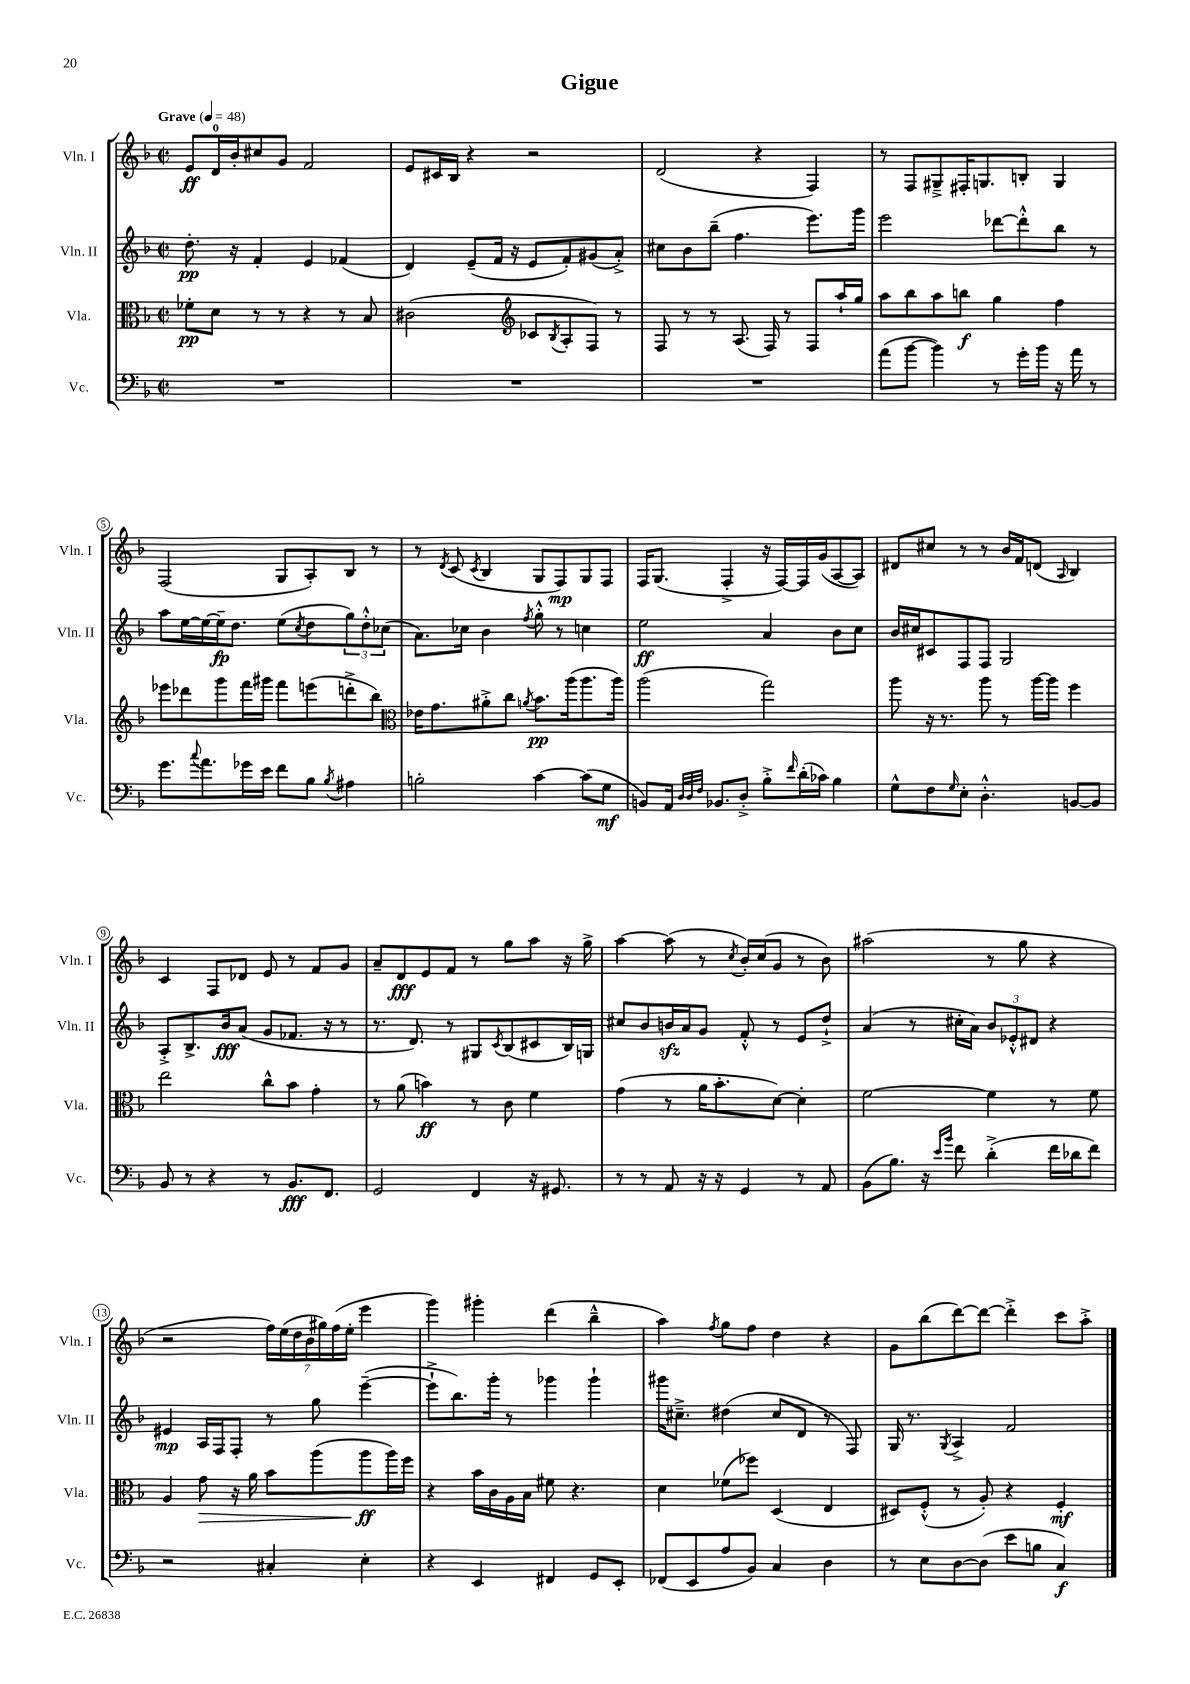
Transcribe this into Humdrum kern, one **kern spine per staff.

**kern	**dynam	**kern	**dynam	**kern	**dynam	**kern	**dynam
*part4	*part4	*part3	*part3	*part2	*part2	*part1	*part1
*staff4	*staff4	*staff3	*staff3	*staff2	*staff2	*staff1	*staff1
*I"Vc.	*	*I"Vla.	*	*I"Vln. II	*	*I"Vln. I	*
*I'Vc.	*	*I'Vla.	*	*I'Vln. II	*	*I'Vln. I	*
*clefF4	*	*clefC3	*	*clefG2	*	*clefG2	*
*k[b-]	*	*k[b-]	*	*k[b-]	*	*k[b-]	*
*M2/2	*	*M2/2	*	*M2/2	*	*M2/2	*
*met(c|)	*	*met(c|)	*	*met(c|)	*	*met(c|)	*
*MM48	*	*MM48	*	*MM48	*	*MM48	*
=1	=1	=1	=1	=1	=1	=1	=1
!	!	!	!	!	!	!LO:TX:a:B:t=Grave	!
1r	.	8f-X'\L	pp	8.dd'\	pp	8e/L	ff
.	.	8d\J	.	.	.	16d/L	.
.	.	.	.	16r	.	16b-'/J	.
.	.	8r	.	4f'/	.	8cc#X/	.
.	.	8r	.	.	.	8g/J	.
.	.	4r	.	4e/	.	2f/	.
.	.	8r	.	(4f-X/	.	.	.
.	.	8B-/	.	.	.	.	.
=2	=2	=2	=2	=2	=2	=2	=2
1r	.	(2c#X\	.	4d/)	.	8e/L	.
.	.	.	.	.	.	16c#X/L	.
.	.	.	.	.	.	16B-/JJ	.
.	.	.	.	(8e~/L	.	4r	.
.	.	.	.	16f/Jk	.	.	.
.	.	.	.	16r	.	.	.
*	*	*clefG2	*	*	*	*	*
.	.	8c-X/L	.	8e/L	.	2r	.
.	.	8qB-/	.	.	.	.	.
.	.	8A'/	.	8f'/)	.	.	.
.	.	8F/J)	.	(8g#X/	.	.	.
.	.	8r	.	8a'^/J)	.	.	.
=3	=3	=3	=3	=3	=3	=3	=3
1r	.	8F/	.	8cc#X\L	.	(2d/	.
.	.	8r	.	8b-\	.	.	.
.	.	8r	.	(8bb-~\J	.	.	.
.	.	(8.A/	.	4.ff\	.	.	.
.	.	.	.	.	.	4r	.
.	.	16F/)	.	.	.	.	.
.	.	8r	.	.	.	.	.
.	.	8F/L	.	8.eee\L)	.	4F/)	.
.	.	16aa`/L	.	.	.	.	.
.	.	16gg/JJ	.	16ggg\Jk	.	.	.
=4	=4	=4	=4	=4	=4	=4	=4
(8a\L	.	8aa\L	.	2eee\	.	8r	.
[8b-\J	.	8bb-\	.	.	.	8F/L	.
4b-\])	.	8aa\	.	.	.	8G#X~^/	.
.	.	8bbn\J	f	.	.	16F#X'/K	.
.	.	.	.	.	.	8.Gn/	.
8r	.	4gg\	.	[8ddd-X\L	.	.	.
16g'\LL	.	.	.	8ddd-'^^\]	.	8Bn'/J	.
16b-\JJ	.	.	.	.	.	.	.
16r	.	4ff\	.	8bb-\J	.	4G/	.
16a\	.	.	.	.	.	.	.
8r	.	.	.	8r	.	.	.
!!LO:LB:g=z
=5	=5	=5	=5	=5	=5	=5	=5
8.g\L	.	8eee-X\L	.	8aa\L	.	(2F/	.
.	.	8ddd-X\	.	[16ee\L	.	.	.
8qqcc/	.	.	.	.	.	.	.
8.a\	.	.	.	16ee\_	.	.	.
.	.	8ggg\	.	16ee~\J]	fp	.	.
.	.	.	.	8.dd\J	.	.	.
16g-X\L	.	16fff\L	.	.	.	.	.
16e\JJ	.	16ggg#X\JJ	.	.	.	.	.
8f\L	.	8fff\L	.	(8ee\L	.	8G/L	.
.	.	.	.	8qcc/	.	.	.
8B-\J	.	(8eeen\	.	8dd\	.	8A'/)	.
8qB-/	.	.	.	.	.	.	.
4A#X\	.	8dddn'^\	.	12gg\)	.	8B-/J	.
.	.	.	.	12dd'^^\	.	.	.
.	.	8bb-\J)	.	.	.	8r	.
.	.	.	.	(12cc-X\J	.	.	.
=6	=6	=6	=6	=6	=6	=6	=6
*	*	*clefC3	*	*	*	*	*
2Bn'\	.	16e-X\KL	.	8.a\L)	.	8r	.
.	.	8.g\	.	.	.	.	.
.	.	.	.	.	.	8qd/	.
.	.	.	.	.	.	(8c/	.
.	.	.	.	16cc-X\Jk	.	.	.
.	.	.	.	.	.	8qc/	.
.	.	8a#X'^\	.	4b-\	.	4B-/	.
.	.	8cc\J	.	.	.	.	.
.	.	8qan/	.	8qff/	.	.	.
[4c\	.	8.b-\L	pp	8gg'^^\	.	8G/L	.
.	.	.	.	8r	.	8F/)	mp
.	.	(16aa\k	.	.	.	.	.
(8c\L]	.	8.aa\	.	4ccn\	.	8G/	.
8G\J	mf	.	.	.	.	8F/J	.
.	.	16aa\Jk)	.	.	.	.	.
=7	=7	=7	=7	=7	=7	=7	=7
8BBn/L)	.	(2aa\	.	2ee\	ff	16F/KL	.
.	.	.	.	.	.	(8.G/J	.
16AA/Jk	.	.	.	.	.	.	.
32qqD/LLL	.	.	.	.	.	.	.
32qqD/	.	.	.	.	.	.	.
32qqF/JJJ	.	.	.	.	.	.	.
8.BB-X/L	.	.	.	.	.	.	.
.	.	.	.	.	.	4F'^/	.
8D'^/J	.	.	.	.	.	.	.
8B-'^\L	.	2gg\)	.	4a/	.	16r	.
.	.	.	.	.	.	[16F/LL)	.
16qqf/	.	.	.	.	.	.	.
(16d'\L	.	.	.	.	.	16F/]	.
16c-X\JJ)	.	.	.	.	.	(16g/J	.
4B-\	.	.	.	8b-\L	.	[8A/	.
.	.	.	.	8cc\J	.	8A/J])	.
=8	=8	=8	=8	=8	=8	=8	=8
8G^^\L	.	8aa\	.	16b-/LL	.	8d#X/L	.
.	.	.	.	16cc#X/J	.	.	.
8F\	.	16r	.	8c#X/	.	8cc#X/J	.
.	.	8.r	.	.	.	.	.
16qqG/	.	.	.	.	.	.	.
8E'\J	.	.	.	8F/	.	8r	.
4.D'^^\	.	8aa\	.	8F/J	.	8r	.
.	.	8r	.	2G/	.	16b-/LL	.
.	.	.	.	.	.	16f/J	.
.	.	[16aa\LL	.	.	.	(8dn/J	.
.	.	16aa\JJ]	.	.	.	.	.
.	.	.	.	.	.	16qqA/	.
[8BBn/L	.	4ff\	.	.	.	4B-/)	.
8BB/J]	.	.	.	.	.	.	.
!!LO:LB:g=z
=9	=9	=9	=9	=9	=9	=9	=9
8BB-/	.	2ee\	.	8A'^/L	.	4c/	.
8r	.	.	.	8.B-^/	.	.	.
4r	.	.	.	.	.	8F/L	.
.	.	.	.	16b-/k	fff	.	.
.	.	.	.	(8a/J	.	8d-X/J	.
8r	.	8cc^^\L	.	8g/L	.	8e/	.
8.BB-/L	fff	8b-\J	.	8.f-X/J	.	8r	.
.	.	4g'\	.	.	.	8f/L	.
8.FF/J	.	.	.	16r	.	.	.
.	.	.	.	8r	.	8g/J	.
=10	=10	=10	=10	=10	=10	=10	=10
2GG/	.	8r	.	8.r	.	8a~/L	.
.	.	(8a\	.	.	.	8d/	fff
.	.	.	.	8.d/)	.	.	.
.	.	4bn\)	ff	.	.	8e/	.
.	.	.	.	8r	.	8f/J	.
4FF/	.	8r	.	8G#X/L	.	8r	.
.	.	.	.	8qc/	.	.	.
.	.	8c\	.	(8B-/	.	8gg\L	.
16r	.	4f\	.	8c#X/	.	8aa\J	.
8.GG#X/	.	.	.	.	.	.	.
.	.	.	.	16B-/L)	.	16r	.
.	.	.	.	16Gn/JJ	.	16gg^\	.
=11	=11	=11	=11	=11	=11	=11	=11
8r	.	(4g\	.	8cc#X/L	.	[4aa\	.
8r	.	.	.	8b-/	.	.	.
8AA/	.	8r	.	16bnzz/L	.	(8aa\]	.
.	.	.	.	16a/J	.	.	.
16r	.	16a\KL	.	8g/J	.	8r	.
16r	.	8.b-'\	.	.	.	.	.
.	.	.	.	.	.	8qcc/	.
4GG/	.	.	.	8f'^^/	.	16b-'/LL)	.
.	.	.	.	.	.	(16cc/J	.
.	.	[8d\J)	.	8r	.	8g/J	.
8r	.	4d'\]	.	8e/L	.	8r	.
8AA/	.	.	.	8dd`^/J	.	8b-\)	.
=12	=12	=12	=12	=12	=12	=12	=12
(8BB-\L	.	[2f\	.	(4a/	.	(2aa#X\	.
8.B-\J)	.	.	.	.	.	.	.
.	.	.	.	8r	.	.	.
16r	.	.	.	.	.	.	.
16qqe/LL	.	.	.	.	.	.	.
16qqb-/JJ	.	.	.	.	.	.	.
8f\	.	.	.	16cc#X'\LL	.	.	.
.	.	.	.	16a\JJ)	.	.	.
(4d'^\	.	4f\]	.	12b-/L	.	8r	.
.	.	.	.	12e-X'^^/	.	.	.
.	.	.	.	.	.	8gg\	.
.	.	.	.	12d#X/J	.	.	.
16f\LL	.	8r	.	4r	.	4r	.
16d-X\J	.	.	.	.	.	.	.
8f\J)	.	8f\	.	.	.	.	.
!!LO:LB:g=z
=13	=13	=13	=13	=13	=13	=13	=13
2r	.	4A/	.	4e#X/	mp	2r	.
!	!	!	!LO:HP:b	!	!	!	!
.	.	8g\	>	16A/LL	.	.	.
.	.	.	.	16F/J	.	.	.
.	.	16r	.	8F'/J	.	.	.
.	.	16a\	.	.	.	.	.
4C#X'/	.	8b-\L	.	8r	.	28ff\LL)	.
.	.	.	.	.	.	(28ee\	.
.	.	.	.	.	.	28dd\	.
.	.	.	.	.	.	28b-\	.
.	.	(8aa\	.	8gg\	.	.	.
.	.	.	.	.	.	28gg#X\)	.
.	.	.	.	.	.	(28ff\	.
.	.	.	.	.	.	28ee'\JJ	.
4E'\	.	8aa\	ff	([4eee~\	.	4eee\	.
.	.	16aa\L)	]	.	.	.	.
.	.	16ff\JJ	.	.	.	.	.
=14	=14	=14	=14	=14	=14	=14	=14
4r	.	4r	.	8eee`^\L]	.	4ggg\)	.
.	.	.	.	8.bb-\)	.	.	.
4EE/	.	16b-\LL	.	.	.	4ggg#X'\	.
.	.	16c\	.	16ggg'\Jk	.	.	.
.	.	16A\	.	8r	.	.	.
.	.	16B-\JJ	.	.	.	.	.
4FF#X/	.	8f#X\	.	4ggg-X\	.	(4ddd\	.
.	.	4.r	.	.	.	.	.
8GG/L	.	.	.	4ggg-`\	.	4bb-~^^\	.
8EE'/J	.	.	.	.	.	.	.
=15	=15	=15	=15	=15	=15	=15	=15
(8FF-X/L	.	4d\	.	16ggg#X\KL	.	4aa\)	.
.	.	.	.	8.cc#X~^\J	.	.	.
8EE/	.	.	.	.	.	.	.
.	.	.	.	.	.	8qff/	.
8A/	.	(8f-X\L	.	(4dd#X\	.	8gg\L	.
8BB-/J)	.	8ff-X\J)	.	.	.	8ff\J	.
4C/	.	(4D/	.	8cc#/L	.	4dd\	.
.	.	.	.	8d/J	.	.	.
4D\	.	4E/	.	8r	.	4r	.
.	.	.	.	8F/)	.	.	.
=16	=16	=16	=16	=16	=16	=16	=16
8r	.	8D#X/L)	.	16G/	.	8g\L	.
.	.	.	.	8.r	.	.	.
8E\L	.	(8F'^^/J	.	.	.	(8bb-\	.
.	.	.	.	8qG/	.	.	.
[8D\	.	8r	.	4A^/	.	[8ddd\)	.
(8D\J]	.	8A'/)	.	.	.	8ddd\J_	.
8e\L	.	4r	.	2f/	.	4ddd'^\]	.
8Bn\J	.	.	.	.	.	.	.
4C/)	f	4F'/	mf	.	.	8ccc\L	.
.	.	.	.	.	.	8aa'^\J	.
==	==	==	==	==	==	==	==
*-	*-	*-	*-	*-	*-	*-	*-
